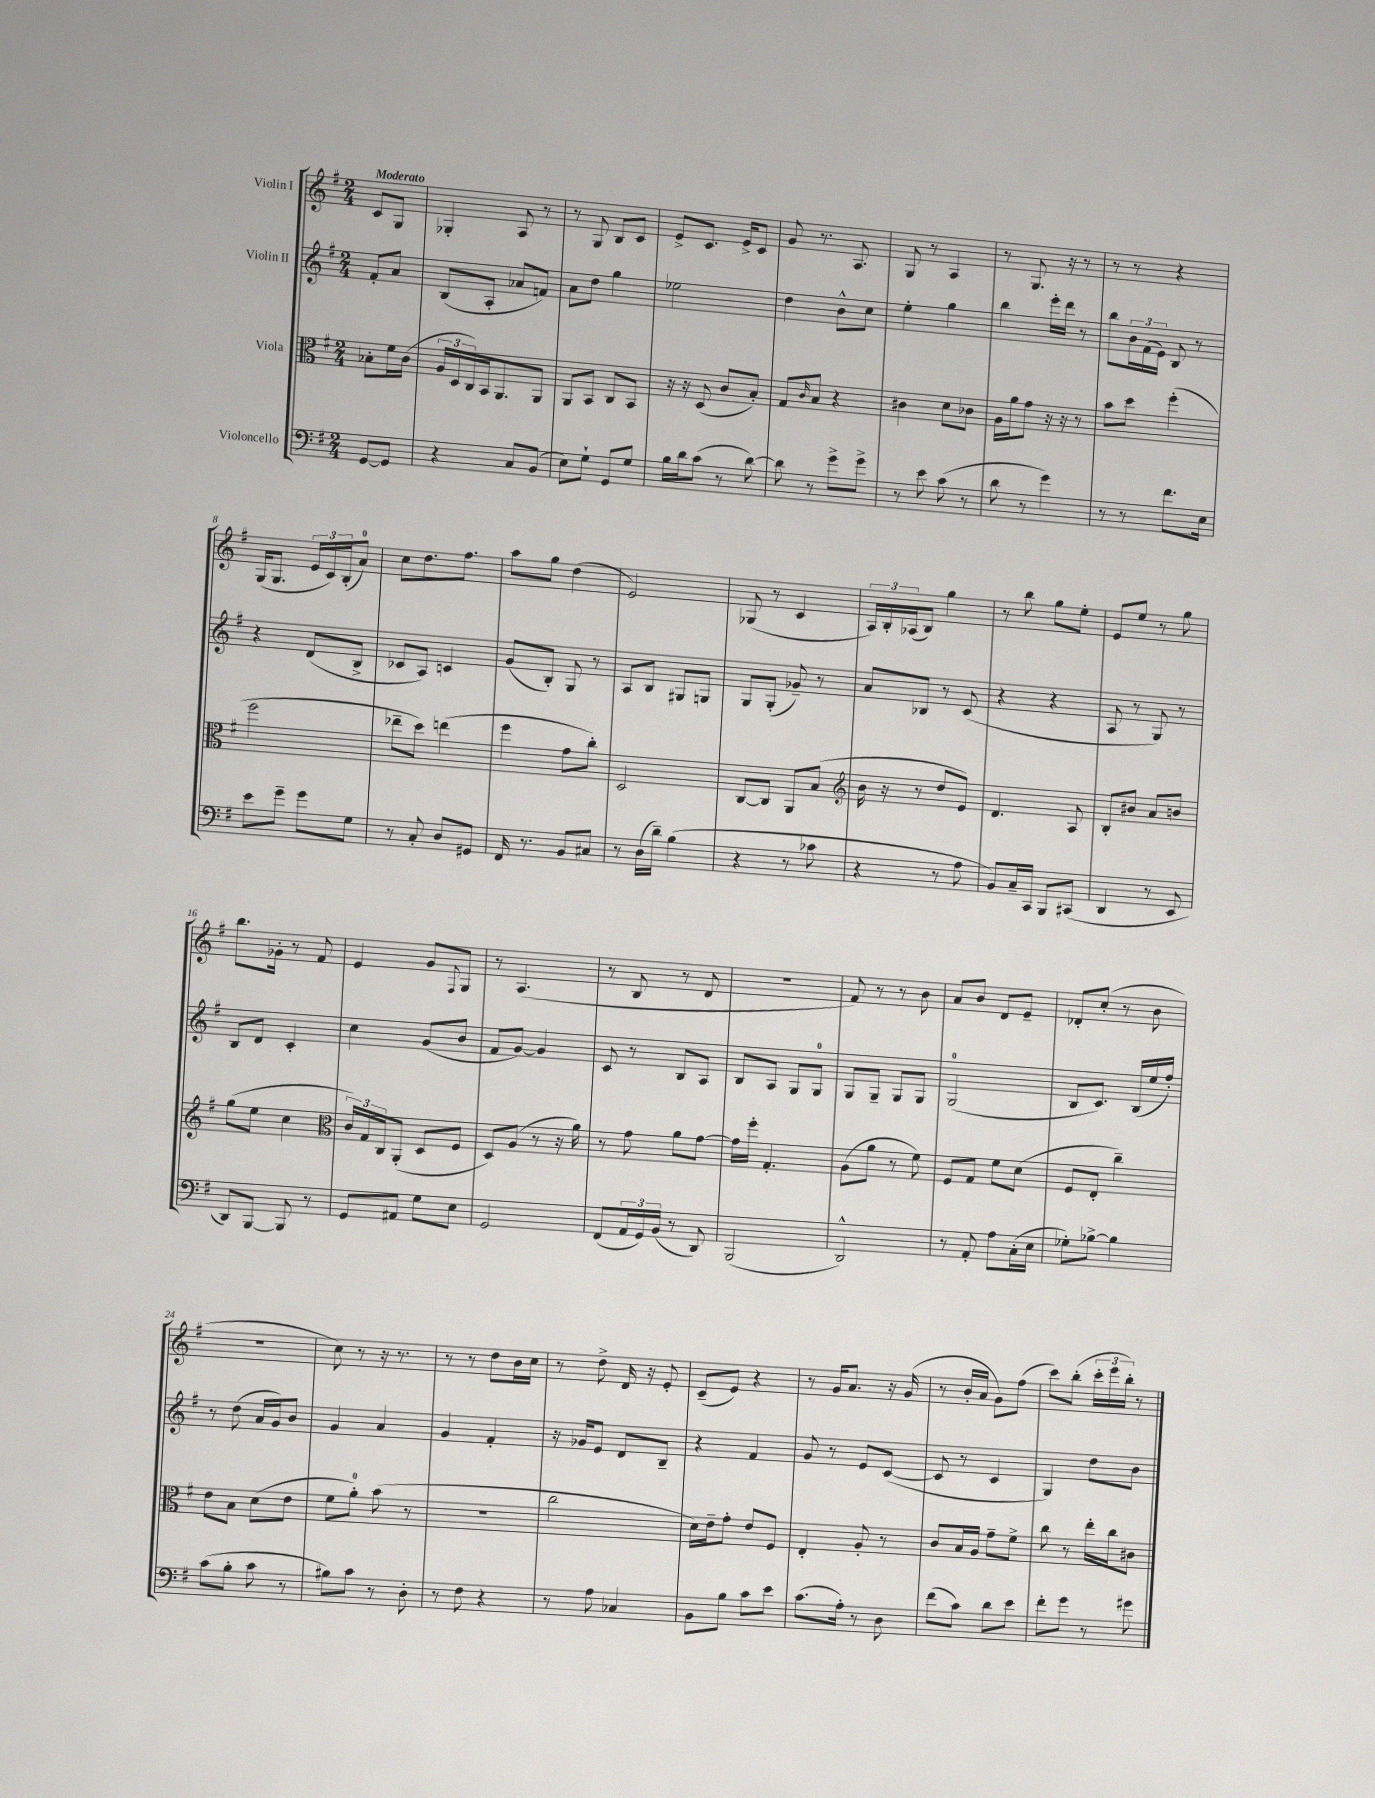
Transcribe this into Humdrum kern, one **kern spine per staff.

**kern	**kern	**kern	**kern
*part4	*part3	*part2	*part1
*staff4	*staff3	*staff2	*staff1
*I"Violoncello	*I"Viola	*I"Violin II	*I"Violin I
*clefF4	*clefC3	*clefG2	*clefG2
*k[f#]	*k[f#]	*k[f#]	*k[f#]
*M2/4	*M2/4	*M2/4	*M2/4
=	=	=	=
!	!	!	!LO:TX:a:B:t=Moderato
[8GG/L	8B-X'\L	8f#'/L	8c/L
8GG/J]	16f#\L	8a/J	8G/J
.	(16c\JJ	.	.
=1	=1	=1	=1
4r	24A/LL	(8B/L	4G-X'/
.	24D/	.	.
.	24C/)	.	.
.	16BB/J	8A'/J	.
.	8.AA/	.	.
8C/L	.	8a-X/L	8A/
(8BB/J	8AA/J	8fn/J)	8r
=2	=2	=2	=2
8E\L)	8AA/L	8a\L	8r
8G`\J	8BB/J	8dd\J	8G/
8GG/L	8C/L	4gg\	8B/L
8G/J	8BB/J	.	8c/J
=3	=3	=3	=3
16B\LL	16r	2ee-X\	8e^/L
16d\J	16r	.	.
(8c\J	(8D/	.	8.c/J
8r	8c/L	.	.
.	.	.	16e^/KL
[8d\)	8B'/J)	.	8c/J
=4	=4	=4	=4
8d\]	8G/L	4dd\	8g/
.	16qqc/	.	.
8r	8B/J	.	8.r
8g^\L	4r	8b^^\L	.
.	.	.	8.A/
8g^\J	.	8cc\J	.
=5	=5	=5	=5
8r	4c#X\	4ee'\	8G/
8e\	.	.	8r
(8c\	8d\L	4gg\	4A/
8r	8c-X\J	.	.
=6	=6	=6	=6
8d\	16A\LL	4bb\	8r
.	16a\J	.	.
8r	8g\J	.	8.G/
4g\)	16r	16eee'\LL	.
.	16r	16ddd\JJ	16r
.	8r	8r	8r
=7	=7	=7	=7
8r	8b\L	8bb\L	8r
8r	8dd\J	24b\L	8r
.	.	(24f#\	.
.	.	24e\JJ)	.
8.f#\L	(4ff#'\	8B/	4r
.	.	8r	.
16E\Jk	.	.	.
!!LO:LB:g=z
=8	=8	=8	=8
8e\L	2ff#\	4r	(16G/KL
.	.	.	8.G/J
8g~\J	.	.	.
8g\L	.	(8d/L	24e/LL
.	.	.	24c/)
.	.	.	(24B'/J
8G\J	.	8B^/J	8a/J)
=9	=9	=9	=9
8r	8ee-X~\L	8c-X/L	8cc\L
8C'/	8dd\J)	8A/J)	8.dd\
8D/L	(4een\	4cn/	.
.	.	.	8.ff#\J
8GG#X/J	.	.	.
=10	=10	=10	=10
16FF#/	4ff#\	(8g/L	8aa\L
8.r	.	.	.
.	.	8B'/J)	8gg\J
8BB/L	8g\L	8G/	(4dd\
8C#X/J	8cc'\J)	8r	.
=11	=11	=11	=11
8r	2D/	8A/L	2e/)
(16D\LL	.	8B/J	.
16d~\JJ)	.	.	.
(4B\	.	8G#X/L	.
.	.	8Gn/J	.
=12	=12	=12	=12
4r	[8C/L	8G/L	(8G-X/
.	8C/J]	(8G'/J	8r
8r	8AA/L	8g-X~/)	4c/
8c-X\	(8B/J	8r	.
=13	=13	=13	=13
*	*clefG2	*	*
4r	16b\	8a/L	24A/LL)
.	.	.	24B'/
.	16r	.	.
.	.	.	(24A-X/J
.	8r	8B-X/J	8B/J)
8r	8dd/L	8r	4gg\
8A\	8e/J)	(8c/	.
=14	=14	=14	=14
8BB/L)	4.d/	4r	8r
16C~/L	.	.	8bb\
16CC/JJ	.	.	.
8BBB/L	.	4r	8gg\L
(8CC#X/J	8A/	.	8ee'\J
=15	=15	=15	=15
4DD/	8B'/L	8A/	8e/L
.	8b#X/J	8r	8ee/J
8r	8a/L	8G/)	8r
8EE/	8bn/J	8r	8gg\
!!LO:LB:g=z
=16	=16	=16	=16
8DD/L)	(8gg\L	8B/L	8.bb\L
[8BBB/J	8ee\J	8d/J	.
.	.	.	16g-X'\Jk
8BBB/]	4cc\	4c'/	8r
8r	.	.	8f#/
=17	=17	=17	=17
*	*clefC3	*	*
8GG/L	24c/LL)	4cc\	4e/
.	24G/	.	.
.	24C/J	.	.
8AA#X/J	(8AA'/J	.	.
8G\L	8D/L	(8g/L	8g/L
.	.	.	8qqF#/
8E\J	8F#/J	8b/J	8G/J
=18	=18	=18	=18
2GG/	8D/L)	8f#/L	8r
.	(8A/J	[8g/J)	(4.A/
.	8r	4g/]	.
.	16r	.	.
.	16a\)	.	.
=19	=19	=19	=19
(8FF#/L	8r	8c/	8r
24AA/L	8g\	8r	8B/
24GG/)	.	.	.
(24BB/JJ	.	.	.
8r	8a\L	8B/L	8r
8DD/)	[8g\J	8A/J	8d/
=20	=20	=20	=20
(2BBB/	16g\LL]	8B/L	2r
.	16ff#'\JJ	.	.
.	4.G'/	8A/J	.
.	.	8G/L	.
.	.	8G/J	.
=21	=21	=21	=21
2DD^^/)	(8A\L	8G/L	8f#/)
.	8a\J	8G~/J	8r
.	8r	8G/L	8r
.	8f#\)	8G/J	8b\
=22	=22	=22	=22
8r	8F#/L	(2G/	8a/L
8AA'/	8G/J	.	8b/J
8A\L	8f#\L	.	8d/L
(16C'\L	(8d\J	.	8e~/J
16E\JJ	.	.	.
=23	=23	=23	=23
8G-X'\L)	8F#/L	8B/L	8d-X'/L
[8B-X^\J	8E'/J	8.c/J)	(8cc'/J
4B-\]	4cc~\)	.	8r
.	.	(16B/LL	.
.	.	16ee/	8b\
.	.	16ff#'/JJ)	.
!!LO:LB:g=z
=24	=24	=24	=24
(8c\L	8e\L	8r	2r
8B'\J	8B\J	(8dd\	.
8c\	(8d\L	16a/LL	.
.	.	16g/J)	.
8r	8e\J	8b/J	.
=25	=25	=25	=25
8B#X\L)	8f#\L	4g/	8cc\)
8c\J	8a'\J)	.	8r
8r	(8b\	4a/	16r
.	.	.	8.r
8D'\	8r	.	.
=26	=26	=26	=26
8r	2r	4g/	8r
8F#\	.	.	8r
4r	.	4f#'/	8dd\L
.	.	.	16b\L
.	.	.	16cc\JJ
=27	=27	=27	=27
8r	2cc\	16r	8r
.	.	16g-X/KL	.
8A\	.	8e/J	8dd^\
4C-X/	.	8d/L	16d/
.	.	.	16r
.	.	8B~/J	8e'/
=28	=28	=28	=28
8BB\L	16d\LL)	4r	(8c~/L
.	16e~\J	.	.
8B\J	8g'\J	.	8e/J)
8c\L	8e/L	4f#/	4r
8e\J	8F#/J	.	.
=29	=29	=29	=29
(8.c\L	4E'/	8g/	8r
.	.	8r	16g/KL
16A'\Jk)	.	.	8.a/J
8r	8A'/	8e/L	.
8D\	8r	([8c/J	16r
.	.	.	(16g/
=30	=30	=30	=30
(8f#\L	8c/L	8c/]	8r
8c\J)	16B/L	8r	16b'/LL
.	16A/JJ	.	16a/JJ
8d\L	8g~\L	4c/	8g\L)
8e\J	8f#^\J	.	(8ff#\J
=31	=31	=31	=31
8f#'\L	8cc\	4G/)	8ccc\L)
8g\J	8r	.	(8bb'\J
8r	16ee'\LL	8dd\L	24ccc'\LL
.	.	.	24eee\
.	16cc\J	.	.
.	.	.	24bb'\JJ)
8g#X\	8c#X\J	8b\J	8r
==	==	==	==
*-	*-	*-	*-
